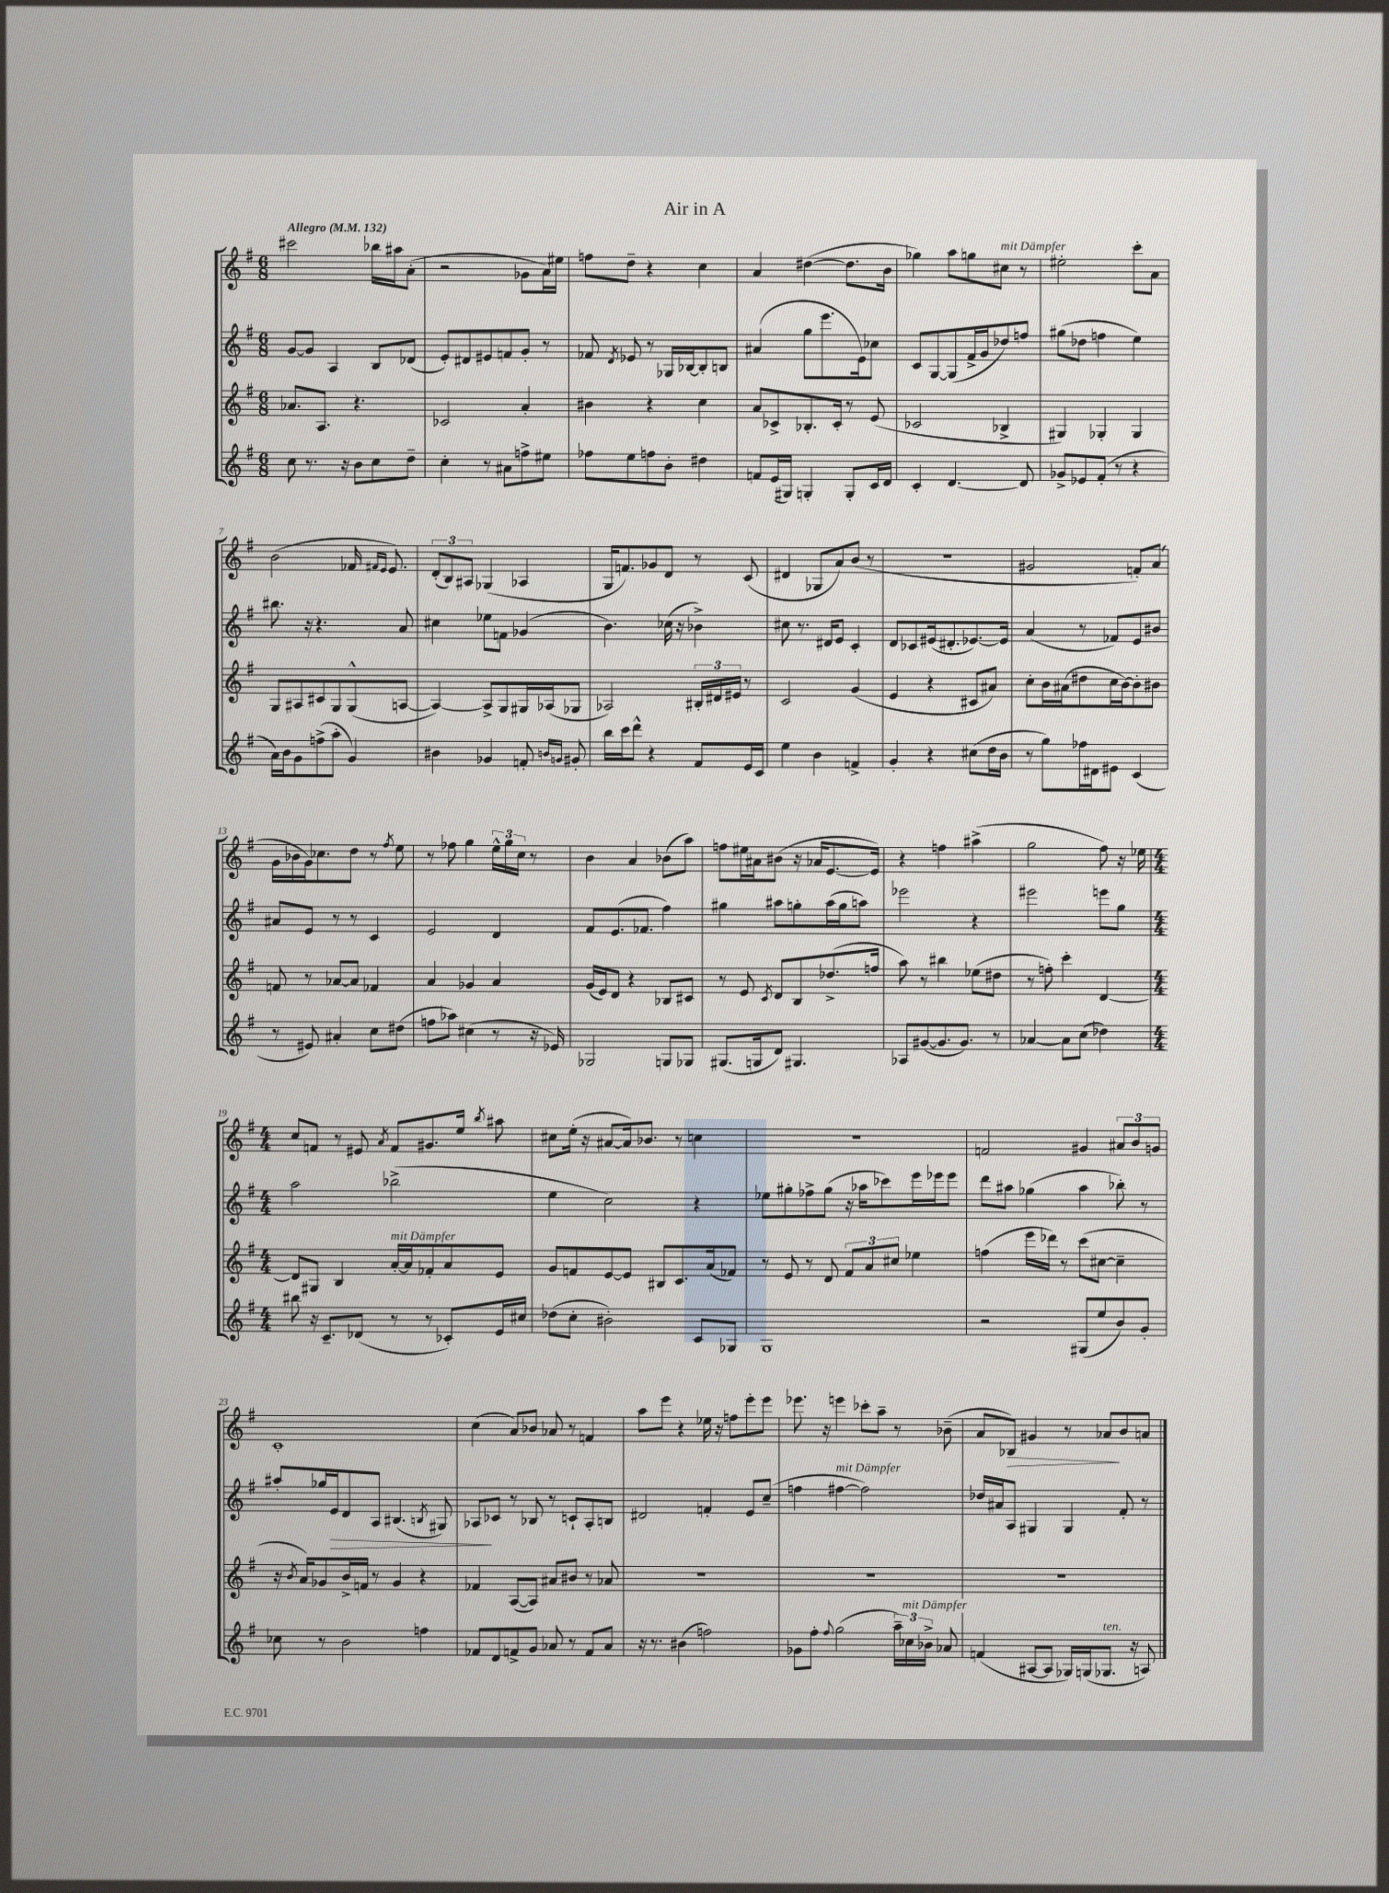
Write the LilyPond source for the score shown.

\header { title = "Air in A" }
<<
\new StaffGroup <<
\new Staff = "s0" {
    \clef treble \key g \major \numericTimeSignature \time 6/8 \tempo "Allegro" 4 = 132
    \autoBeamOff cis'''2 bes''16[ ais''16 a'8]-.( |
    r2 ges'8[ a'16) eis''16] |
    f''8[ d''8]-- r4 c''4 |
    a'4 dis''4~( dis''8.[ b'16] |
    ges''4) a''8[ g''8 cis''8]^\markup { \italic "mit Dämpfer" } r8 |
    eis''2-. c'''8[-. a'8] |
    b'2( fes'16 \grace { fis'16[ e'16] } e'8.) |
    \tuplet 3/2 { d'8[-.( b8) ais8] } ges4( aes4 |
    g16[ f'8.) ges'8 d'8] r8 c'8( |
    dis'4 ges8[ a'8) b'8]( r8 |
    R2. |
    gis'2 f'8[-.) a'8]( |
    g'16[ bes'16 g'16) ces''8. d''8] r8 \acciaccatura { fis''8 } e''8 |
    r8 fes''8 g''4 \tuplet 3/2 { e''16[-^ g''16 c''16] } r8 |
    b'4 a'4 bes'8[( a''8]) |
    f''8[ eis''16 ais'16 bis'8]( r16 aes'16[ e'8.~ e'16]) |
    r4 f''4 ais''4->( |
    g''2 fis''8) r16 ees''16 |
    \numericTimeSignature \time 4/4 c''8[ f'8] r8 eis'8 \acciaccatura { a'8 } f'8[ gis'8. e''16] \acciaccatura { b''8 } ais''8 |
    cis''8[ e''16]-.( r16 ais'8[~ ais'16) bes'8.] r8 c''4 |
    R1 |
    f'2 gis'4 \tuplet 3/2 { ais'8[ b'8 g'8] } |
    c'1-. |
    c''4( a'8[) bes'8] aes'8 r8 f'4 |
    a''8[ e'''8] r4 ees''16 r16 f''8[ e'''8-. e'''8] |
    ees'''8. r16 e'''4 ces'''8[-. a''8]-- r8 bes'8--( |
    a'8[ bes8]\>) gis'4 r8 aes'8[\! b'8 a'8] \bar "|." |
}
\new Staff = "s1" {
    \clef treble \key g \major \numericTimeSignature \time 6/8
    \autoBeamOff g'8[~ g'8] a4 b8[ des'8]( |
    e'8[-.) dis'8 eis'8 f'8 g'8]-. r8 |
    fes'8 \acciaccatura { d'8 } ees'8 r8 ges16[ bes16~ bes8-. b8] |
    ais'4( g''8[ e'''8. e'16) ces''8] |
    c'8[ g8~ g8( fis'16-> g'16 des''8) f''8] |
    gis''8[( des''8] f''4 e''4) |
    bis''8. r16 r4. a'8 |
    cis''4 ees''8[ f'8] ges'4( |
    b'4.) ces''16( r16 bes'4->) |
    cis''8 r8. dis'16[ e'8] c'4-. |
    d'8[ ces'8 eis'16( dis'8.-. ees'8.~) ees'16] |
    a'4( r8 fes'8[) e'8 bis'8] |
    ais'8[ e'8] r8 r8 c'4 |
    e'2 d'4 |
    fis'8[ e'8.( fes'8.] fis''4) |
    gis''4 ais''8[ g''8-. ais''16( g''16 a''8]) |
    ees'''2 r4 |
    eis'''2 e'''8[ g''8] |
    \numericTimeSignature \time 4/4 a''2 bes''2->( |
    e''4 c''2) r4 |
    ees''8[ gis''8-. fes''8-> gis''8]( r16 aes''16[ ces'''8) e'''16 ees'''16 ees'''8] |
    d'''8[ ais''8] ges''4( ais''4 bes''8-.) r8 |
    ais''8[-. ges''16 e'16\> d'8 a8] bis4.( \acciaccatura { b8 } gis8) |
    aes8[\! ces'8] r8 bes8 r8 c'8[-! aes8-. b8] |
    dis'2 f'4-. e'8[ c''8]--( |
    f''4 fis''4~^\markup { \italic "mit Dämpfer" } fis''2) |
    des''16[ ais'16 a8] gis4 gis4 fis'8-. r8 \bar "|." |
}
\new Staff = "s2" {
    \clef treble \key g \major \numericTimeSignature \time 6/8
    \autoBeamOff aes'8.[ a8.] r4. |
    ces'2 a'4-. |
    bis'4 r4 c''4 |
    a'8[ ces'8-> bes8.-. ces'16]-. r8 e'8( |
    ces'2 bes4-> |
    gis4) ges4-. ges4 |
    g8[ ais8 cis'8 g8 g8-^( a8]~ |
    a4~) a8[-> g8 gis16 aes16( ges8] |
    aes2) \tuplet 3/2 { bis16[-. dis'16 eis'16] } r8 |
    c'2 g'4( |
    e'4 r4 cis'8[ ais'8]) |
    c''8[-. b'16 ais'16( dis''8 c''16 b'16~) b'8-. bis'8] |
    f'8 r8 aes'8[~ aes'8] fes'4 |
    a'4 ges'4 a'4 |
    g'16[( e'16) d'8] r4 bes8[ cis'8] |
    r8 e'8 \acciaccatura { c'8 } d'8[ b8 des''8.->( f''16] |
    a''8) r8 bis''4 ees''8[( dis''8] |
    r8 f''8-.) c'''4-. d'4~ |
    \numericTimeSignature \time 4/4 d'8[ gis8] b4 a'16[~-.^\markup { \italic "mit Dämpfer" } a'16 fes'8-. a'8 e'8] |
    g'8[ f'8 e'8~ e'8] bis8[ c'8. a'16( fes'8]) |
    r8 e'8 r8 d'8 \tuplet 3/2 { fis'8[ a'8 cis''8] } ees''4 |
    f''4( e'''16[ des'''16]) r8 c'''8[( cis''8]~ cis''4-- |
    r16 \acciaccatura { b'8 } a'16[) ges'8 b'16-> f'16] r8 ges'4 r4 |
    fes'4 a8[~( a8]) ais'8[ bis'8] r8 aes'8 |
    R1 |
    R1 |
    R1 \bar "|." |
}
\new Staff = "s3" {
    \clef treble \key g \major \numericTimeSignature \time 6/8
    \autoBeamOff c''8 r8. r16 b'8[ c''8 d''8]-- |
    c''4-. r8 ais'8[ f''8-> eis''8] |
    fes''8[ e''8 f''8 b'8]-. dis''4 |
    f'8[ e'16( gis16]) g4-. g8[-. c'16 d'16] |
    c'4-. d'4.~ d'8 |
    ges'8[-> ees'8 fis'8]-.( r8 r4 |
    a'16[) b'16 g'8 f''8->( a''8]-. g'4) |
    bis'4 ges'4 f'8-. \grace { b'16[ g'16] } gis'8-. |
    b''16[ c'''16 d'''8]-^ r4 fis'8[ e'16 c'16] |
    e''4 b'4 f'4-> |
    g'4-. r4 cis''8[( d''16 b'16] |
    r8 g''8[) fes''16 dis'16 eis'8] c'4( |
    r8 eis'8) ais'4-. c''8[ dis''8]( |
    f''8[ aes''8]) cis''4( r8 r16 ees'16) |
    ges2 g8[ ges8] |
    gis8.[( g16 d'8]) gis4. |
    aes8[ gis'8~( gis'8. gis'8.]) r8 |
    aes'4~ aes'8[ c''8]( des''4) |
    \numericTimeSignature \time 4/4 bis''8 r16 c'8.[-- des'8]( r8 r8 ces'8[-.) e'16 cis''16] |
    des''8[( c''8]-. bis'2-.) c'8[ ges8] |
    g1 |
    r2 gis8[( e''8 b'8) g'8]-. |
    ces''8 r8 b'2 f''4 |
    fes'8[ d'8 f'8-> g'8] aes'8 r8 f'8[ aes'8] |
    r16 r8. bis'4( f''2) |
    ges'8[ fis''8]-. \appoggiatura { fis''8 } g''2( \tuplet 3/2 { a''16[--) ces''16^\markup { \italic "mit Dämpfer" } bes'16]-> } aes'8 |
    f'4( ais8[~ ais8] ges16[) g16( ges8.]^\markup { \italic "ten." } r16 a8) \bar "|." |
}
>>
>>
